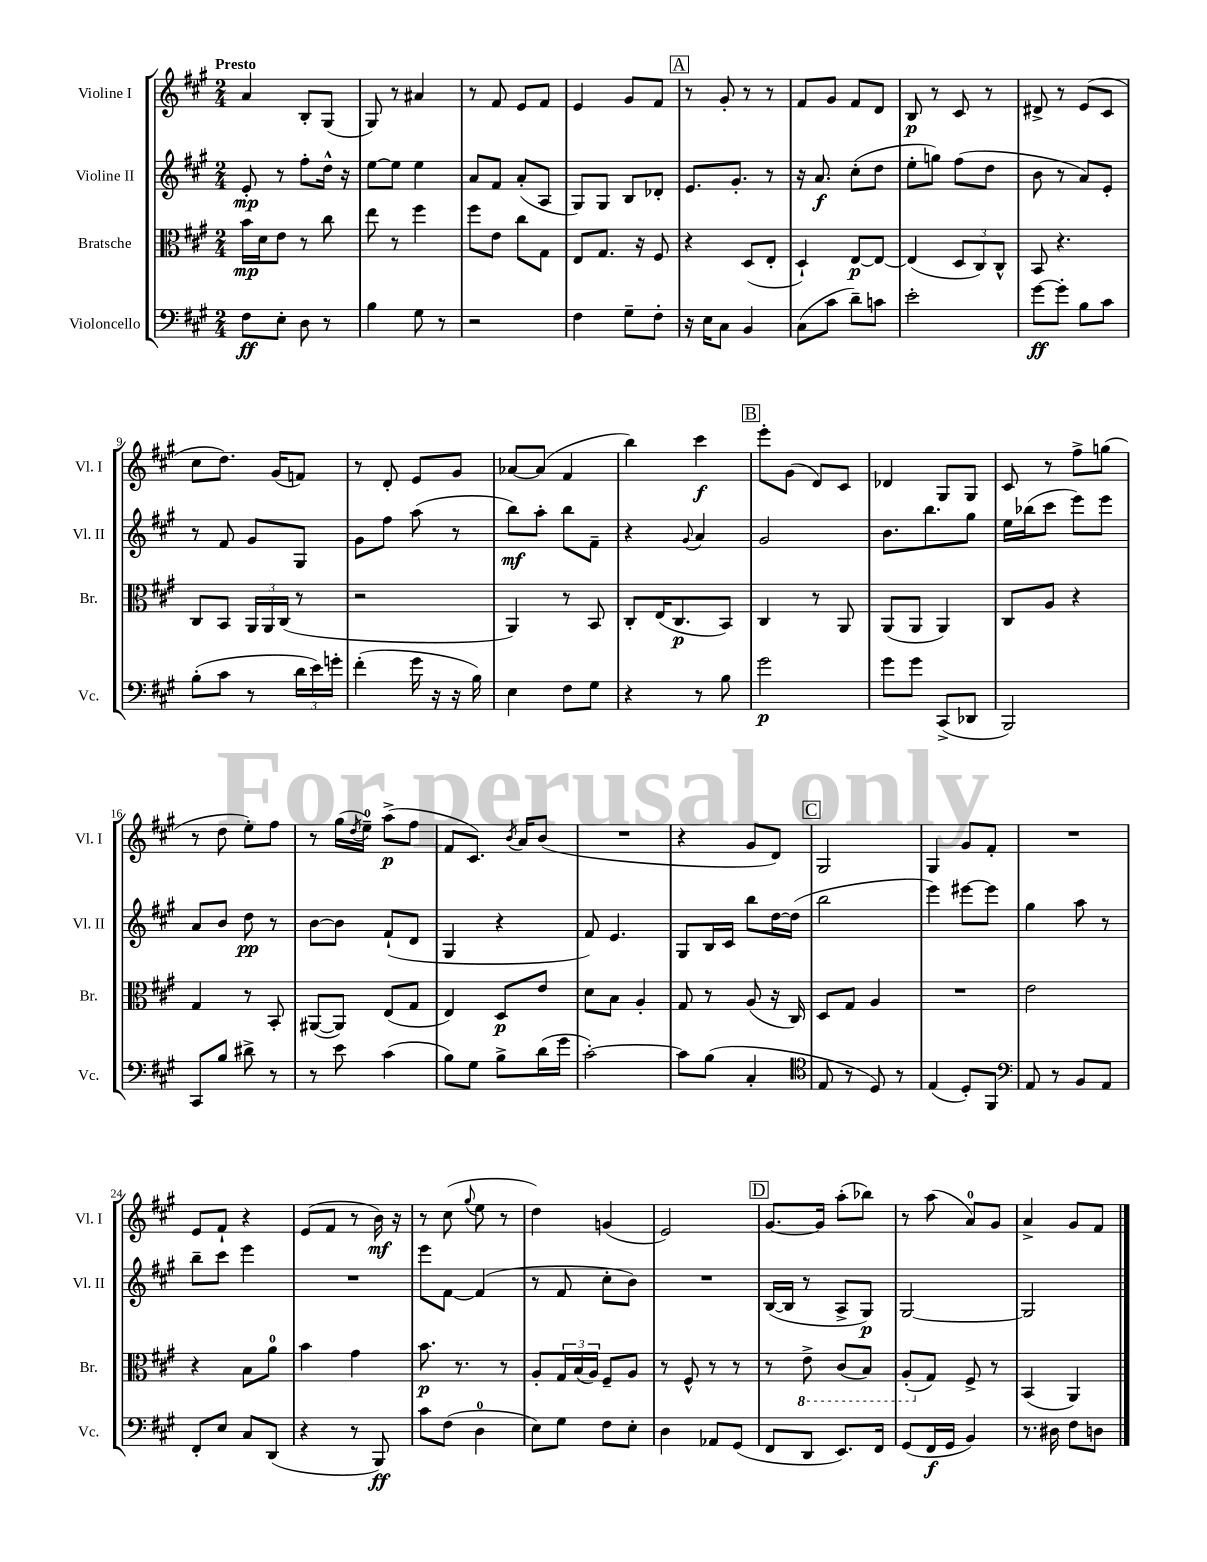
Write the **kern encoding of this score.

**kern	**kern	**kern	**kern
*staff4	*staff3	*staff2	*staff1
*clefF4	*clefC3	*clefG2	*clefG2
*k[f#c#g#]	*k[f#c#g#]	*k[f#c#g#]	*k[f#c#g#]
*M2/4	*M2/4	*M2/4	*M2/4
8F#	16b	8e'	4a
.	16d	.	.
8E'	8e	8r	.
8D	8r	8ff#'	8B'
8r	8cc#	16dd^^	(8G#
.	.	16r	.
=	=	=	=
4B	8ee	[8ee	8G#)
.	8r	8ee]	8r
8G#	4ff#	4ee	4a#
8r	.	.	.
=	=	=	=
2r	8ff#	8a	8r
.	8e	8f#	8f#
.	8cc#	(8a'	8e
.	8G#	8A	8f#
=	=	=	=
4F#	8E	8G#)	4e
.	8.G#	8G#	.
8G#~	.	8B	8g#
.	16r	.	.
8F#'	8F#	8d-'	8f#
=	=	=	=
16r	4r	8.e	8r
16E	.	.	.
8C#	.	.	8g#'
.	.	8.g#'	.
4BB	(8D	.	8r
.	8E'	8r	8r
=	=	=	=
(8C#	4D`)	16r	8f#
.	.	8.a	.
8c#	.	.	8g#
8d~)	[8E	(8cc#'	8f#
8c	8E_	8dd	8d
=	=	=	=
2e'	(4E]	8ee'	8B
.	.	8gg)	8r
.	12D	(8ff#	8c#
.	12C#)	.	.
.	.	8dd	8r
.	12C#^^	.	.
=	=	=	=
[8g#	8BB	8b	8d#^
8g#']	4.r	8r	8r
8B	.	8a)	(8e
8c#	.	8e'	8c#
=	=	=	=
(8B'	8C#	8r	8cc#
8c#	8BB	8f#	8.dd)
8r	24AA	8g#	.
.	24AA	.	.
.	.	.	(16g#
.	(24C#	.	.
24d	8r	8G#	8f)
24e)	.	.	.
24g'	.	.	.
=	=	=	=
(4f#'	2r	8g#	8r
.	.	8ff#	8d'
16g#	.	(8aa	8e
16r	.	.	.
16r	.	8r	8g#
16B)	.	.	.
=	=	=	=
4E	4AA)	8bb)	[8a-
.	.	8aa'	(8a-]
8F#	8r	8bb	4f#
8G#	8BB	8f#~	.
=	=	=	=
4r	8C#'	4r	4bb)
.	(16E	.	.
.	8.C#	.	.
.	.	8qqg#	.
8r	.	4a	4ccc#
8B	8BB)	.	.
=	=	=	=
2g#	4C#	2g#	8eee'
.	.	.	(8g#
.	8r	.	8d)
.	8AA	.	8c#
=	=	=	=
8g#	(8AA	8.b	4d-
8g#	8AA	.	.
.	.	8.bb	.
(8CC#^	4AA)	.	8G#
8DD-	.	8gg#	8G#
=	=	=	=
2BBB)	8C#	16ee	8c#
.	.	(16bb-	.
.	8A	8ccc#	8r
.	4r	8eee)	8ff#^
.	.	8eee	(8gg
=	=	=	=
8CC#	4G#	8a	8r
8B	.	8b	8dd
8d#^	8r	8dd	8ee')
8r	8BB'	8r	8ff#
=	=	=	=
8r	([8AA#	[8b	8r
8e	8AA#])	8b]	(16gg#
.	.	.	8qdd
.	.	.	16ee~)
(4c#	(8E	(8f#`	(8aa^
.	8G#	8d	8ff#
=	=	=	=
8B)	4E)	4G#	8f#
8G#	.	.	8.c#)
8B^	8D	4r	.
.	.	.	8qb
.	.	.	16a
(16d	8e	.	(8b
16g#	.	.	.
=	=	=	=
[2c#')	8d	8f#)	2r
.	8B	4.e	.
.	4A'	.	.
=	=	=	=
8c#]	8G#	8G#	4r
(8B	8r	16B	.
.	.	16c#	.
4C#'	(8A	8bb	8g#
.	16r	[16dd	8d)
.	16C#)	(16dd]	.
=	=	=	=
*clefC4	*	*	*
8E	8D	2bb	2G#
8r	8G#	.	.
8D)	4A	.	.
8r	.	.	.
=	=	=	=
(4E	2r	4eee)	4G#
8D')	.	[8eee#	8g#
8FF#	.	8eee#]	8f#'
=	=	=	=
*clefF4	*	*	*
8AA	2e	4gg#	2r
8r	.	.	.
8BB	.	8aa	.
8AA	.	8r	.
=	=	=	=
8FF#'	4r	8bb~	8e
8E	.	8ccc#	8f#`
8C#	8B	4eee	4r
(8DD	8a	.	.
=	=	=	=
4r	4b	2r	(8e
.	.	.	8f#
8r	4g#	.	8r
8BBB)	.	.	16b)
.	.	.	16r
=	=	=	=
8c#	8.b	8eee	8r
(8F#	.	[8f#	(8cc#
.	8.r	.	.
.	.	.	8qqgg#
4D	.	(4f#]	8ee
.	8r	.	8r
=	=	=	=
8E)	8A'	8r	4dd)
8G#	24G#	8f#	.
.	(24B	.	.
.	24A)	.	.
8F#	8F#~	8cc#'	(4g
8E'	8A	8b)	.
=	=	=	=
4D	8r	2r	2e)
.	8F#^^	.	.
8AA-	8r	.	.
(8GG#	8r	.	.
=	=	=	=
8FF#	8r	([16B	[8.g#
.	.	16B]	.
8DD	8E^	8r	.
.	.	.	16g#]
8.EE)	(8C#	8A^	(8aa'
.	8BB)	8G#)	8bb-)
16FF#	.	.	.
=	=	=	=
(8GG#	(8AA'	[2G#	8r
16FF#	8G#)	.	(8aa
16GG#	.	.	.
4BB)	8F#^	.	8a)
.	8r	.	8g#
=	=	=	=
8.r	(4BB	2G#]	4a^
16D#	.	.	.
8F#	4AA)	.	8g#
8D	.	.	8f#
==	==	==	==
*-	*-	*-	*-
